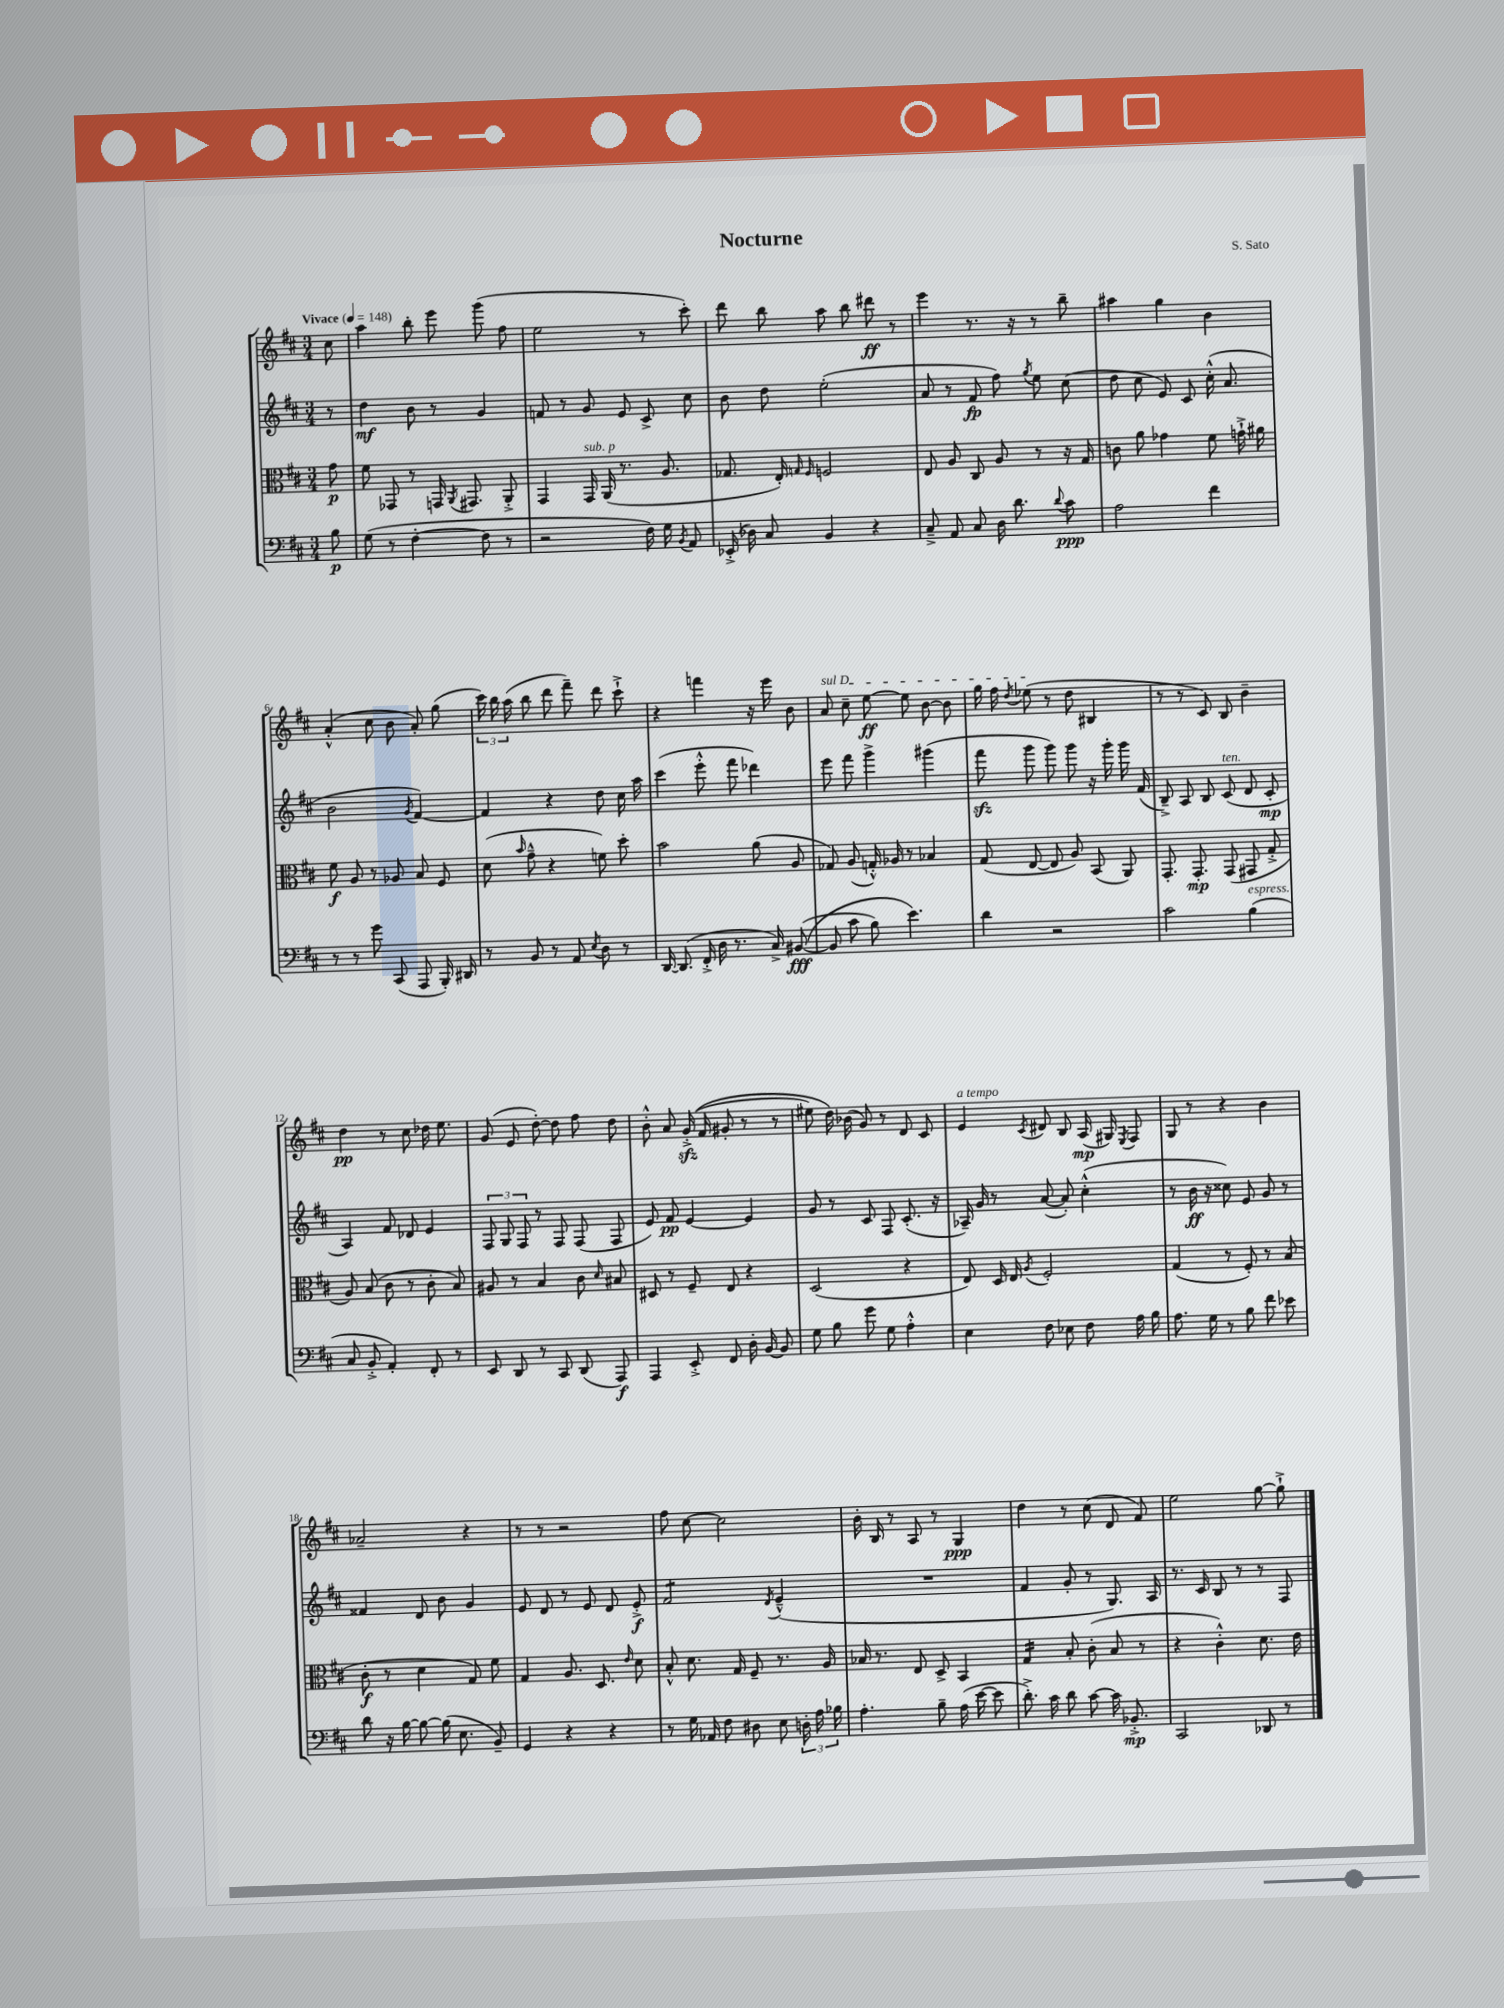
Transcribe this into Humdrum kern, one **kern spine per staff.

**kern	**kern	**kern	**kern
*staff4	*staff3	*staff2	*staff1
*clefF4	*clefC3	*clefG2	*clefG2
*k[f#c#]	*k[f#c#]	*k[f#c#]	*k[f#c#]
*M3/4	*M3/4	*M3/4	*M3/4
*MM148	*MM148	*MM148	*MM148
8B\	8g\	8r	8cc#\
=	=	=	=
(8G\	8f#\	4dd\	4aa\
8r	8GG-/	.	.
[4F#'\	8r	8b\	8bb'\
.	16GG/	8r	8eee\
.	8qAA/	.	.
.	8.GG#/	.	.
8F#\]	.	4g/	(8ggg\
8r	8AA'^/	.	8ff#\
=	=	=	=
2r	4GG/	8f/	2ee\
.	.	8r	.
.	16GG/	8g/	.
.	(16AA/	.	.
.	8.r	8e/	.
16F#\)	.	8c#^/	8r
16G\	8.A/	.	.
8qBB/	.	.	.
8AA/	.	8cc#\	8ccc#'\)
=	=	=	=
(16EE-'^/	8.G-/	8b\	8ddd\
16D-\)	.	.	.
8C#/	.	8dd\	8bb\
.	16E'/)	.	.
.	16qqG/	.	.
.	16qqF#/	.	.
4BB/	2F/	(2ee'\	8aa\
.	.	.	8bb\
4r	.	.	8ddd#\
.	.	.	8r
=	=	=	=
8C#~^/	8E/	8a/	4eee\
8AA/	8A/	8r	.
8C#/	8C#/	8f#/	8.r
16D\	8A/	8ff#\)	.
8.d\	.	.	16r
.	.	8qgg/	.
.	8r	8ee\	8r
8qqd/	.	.	.
8c#\	16r	(8cc#\	8bb~\
.	16G/	.	.
=	=	=	=
2A\	8c\	8dd\	4aa#\
.	8a\	8cc#\	.
.	4g-\	8e/)	4gg\
.	.	8c#/	.
4f#\	8f#\	(16cc#'^^\	4b\
.	.	8.a/	.
.	16g`^\	.	.
.	16a#\	.	.
=	=	=	=
8r	8f#\	2b\	(4a'^^/
8r	8A/	.	.
8g\	8r	.	8cc#\
(8CC#/	8A-/	.	8b\
.	.	8qg/	.
8AAA/	8B/	[4f#/)	8a'/)
16BBB'/)	8F#/	.	(8gg\
16DD#/	.	.	.
=	=	=	=
8r	(8d\	4f#/]	24ccc#\)
.	.	.	24bb\
.	.	.	(24aa\
.	16qqb/	.	.
8BB/	8g~^^\	.	8bb\
8r	4r	4r	8ddd\
8AA/	.	.	8fff#~\)
8qE/	.	.	.
8D\	8f\)	8dd\	8ddd\
8r	8dd'\	16cc#\	8ccc#`^\
.	.	16aa\	.
=	=	=	=
[16DD/	2b\	(4ccc#\	4r
(8.DD/]	.	.	.
16FF#'^/	.	8eee'^^\	4fff\
16D\	.	.	.
8.r	.	8fff#\	.
.	(8a\	4ddd-\)	16r
16C#^/)	.	.	16eee\
&(([8BB#/	8A/	.	8b\
=	=	=	=
8BB#/]	8G-/)	8eee\	8a/
8c#\	(8A/	8fff#\	8cc#~\
8B\)	16G'^^/)	4ggg^\	[8ee\
.	16A-/	.	.
4.e\&)	8r	.	8ee\]
.	4B-/	(4ggg#\	[8b\
.	.	.	8b\]
=	=	=	=
4d\	(8G/	8fff#\	16gg\
.	.	.	16ff#\
.	.	.	8qdd/
.	[8E/	8ggg\	(8ee-\
2r	8E/]	8ggg\)	8r
.	8A/)	8ggg\	8dd\
.	(8BB/	16r	4B#/
.	.	16ggg'\	.
.	8AA/)	16ggg\	.
.	.	(16f#/	.
=	=	=	=
2c#\	8.GG'/	8B~^/)	8r
.	.	8A/	8r
.	8.GG'/	.	.
.	.	8B/	8c#/)
.	(8GG/	(8c#/	8B/
(4B\	8GG#/	8d/	4b~\
.	8G'^/	8c#'/	.
=	=	=	=
8C#/	8A/)	4A/)	4dd\
8BB'^/	(8B/	.	.
4AA'/)	8c#\	8f#/	8r
.	8r	8d-/	8cc#\
8FF#'/	8c#'\	4e/	16dd-\
.	.	.	8.ee\
8r	8B/)	.	.
=	=	=	=
8EE/	8A#/	12F#/	(8g/
.	.	12G/	.
8DD/	8r	.	8e/
.	.	12F#/	.
8r	4B/	8r	[8dd'\)
8CC#/	.	8F#/	8dd\]
(8DD/	8c#\	(8F#/	8ff#\
.	16qqd/	.	.
8AAA/)	8B#/	8F#/	8dd\
=	=	=	=
4AAA/	8D#/	8e/)	8b'^^\
.	8r	8f#/	8a/
8EE'^/	8F#~/	[4e/	&((16g'^/
.	.	.	16f#/
8FF#/	8E/	.	8g#'/
16D'\	4r	4e/]	8r
[16BB/	.	.	.
8BB/]	.	.	8r
=	=	=	=
8G\	(2D/	8g/	8ee#\)
8B\	.	8r	16dd\&)
.	.	.	(16b-\
8g\	.	8c#/	8g/)
8G\	.	8F#/	8r
4A'^^\	4r	(8.c#'/	8d/
.	.	.	8c#/
.	.	16r	.
=	=	=	=
4E\	8E/)	16A-~/)	4e/
.	.	16g/	.
.	16D/	8r	.
.	16E/	.	.
.	8qA/	.	8qc#/
8F#\	2F#'/	([8a/	8d#/
8E-\	.	8a'/])	8B/
8F#\	.	(4cc#'^^\	(16A/
.	.	.	16G#/)
.	.	.	8qE/
16A\	.	.	8F#/
16B\	.	.	.
=	=	=	=
8.A\	(4G/	8r	8G/
.	.	16b\	8r
16G\	.	16r	.
8r	8r	8cc##\)	4r
8B\	8F#'/)	8e/	.
8f#\	8r	8g/	4b\
8e-\	(8B/	8r	.
=	=	=	=
8d\	8c#'\	4f##/	2a-~/
16r	8r	.	.
[16B\	.	.	.
8B\_	4d\	8d/	.
(16B\]	.	8b\	.
8.E\	.	.	.
.	8G/)	4g/	4r
8BB~/)	8f#\	.	.
=	=	=	=
4GG/	4G/	8e/	8r
.	.	8d/	8r
4r	8.A/	8r	2r
.	.	8e/	.
.	8.D/	.	.
4r	.	8d/	.
.	16qqe/	.	.
.	8d\	8e'^/	.
=	=	=	=
8r	8B'^^/	2f#/	8ff#\
16G\	8.d\	.	[8cc#\
16AA-/	.	.	.
8F#\	.	.	2cc#\]
.	16G/	.	.
8D#\	8F#~/	.	.
.	.	8qd/	.
8E\	8.r	(4e~^^/	.
24D'\	.	.	.
24A\	.	.	.
.	16A/	.	.
24B-\	.	.	.
=	=	=	=
4.A'\	16B-/	2.r	16b'\
.	8.r	.	16B/
.	.	.	8r
.	8E/	.	8A/
8B~\	8D^/	.	8r
(16A\	4BB/	.	4G/
[16e\	.	.	.
8e\]	.	.	.
=	=	=	=
8.d'^\)	4G/	4f#/	4dd\
16c#\	.	.	.
8d\	8B'/	8g'/	8r
[8c#\	(8c#'\	8r	(8cc#\
16c#\]	8B/	8.G/)	8d/
8.BB-'^/	.	.	.
.	8r	.	8f#/)
.	.	16A/	.
=	=	=	=
2CC#/	4r	8.r	2ee\
.	.	16c#/	.
.	4c#'^^\)	8B/	.
.	.	8r	.
8DD-/	8.d\	8r	[8gg\
8r	.	8F#/	8gg`^\]
.	16e\	.	.
==	==	==	==
*-	*-	*-	*-
